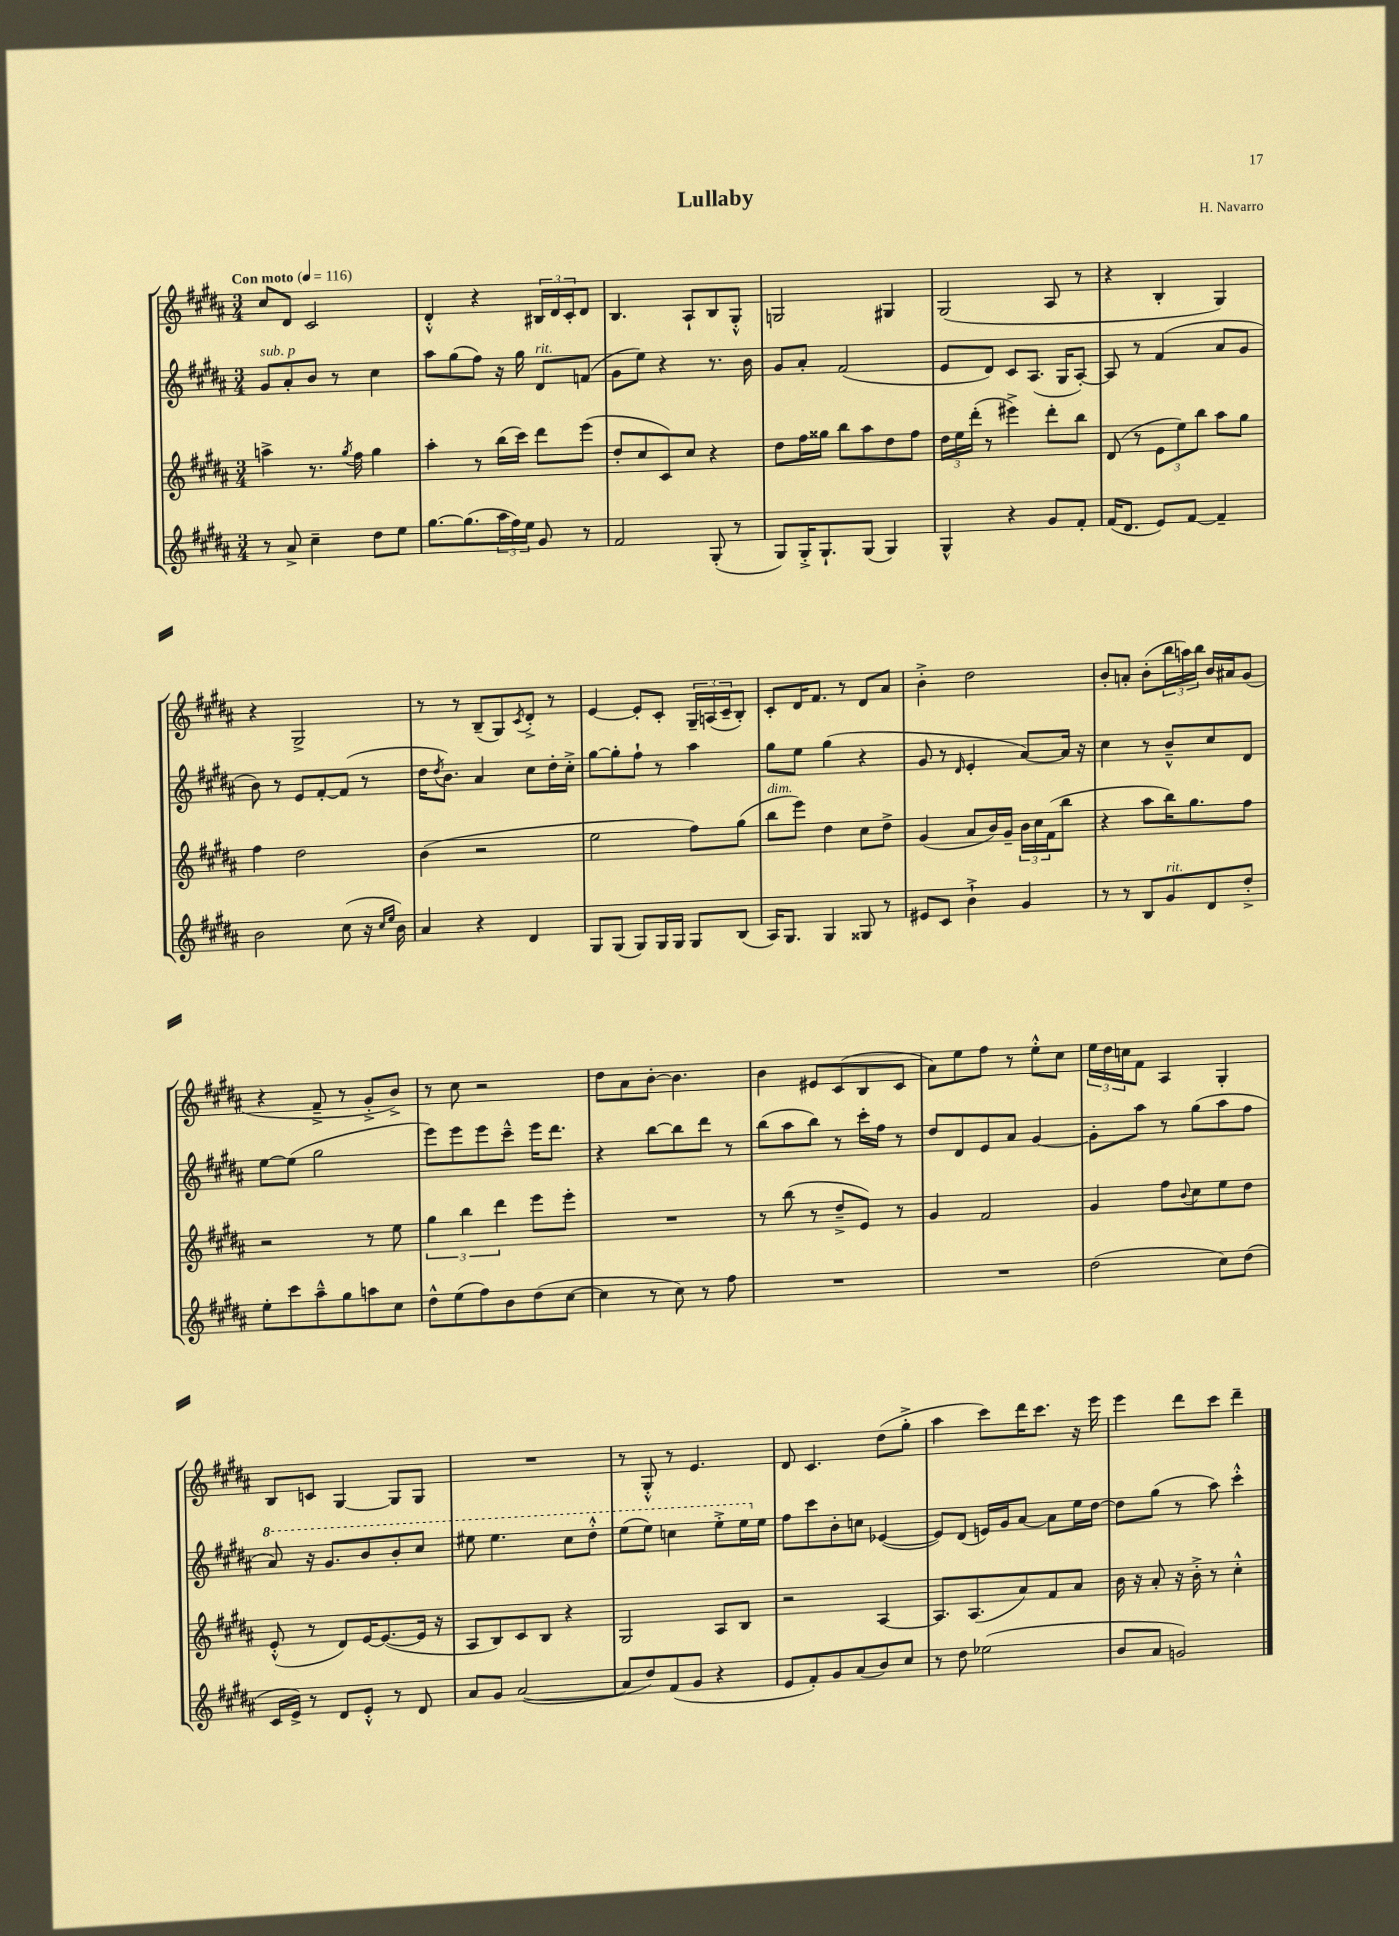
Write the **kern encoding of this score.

**kern	**kern	**kern	**kern
*part4	*part3	*part2	*part1
*staff4	*staff3	*staff2	*staff1
*clefG2	*clefG2	*clefG2	*clefG2
*k[f#c#g#d#a#]	*k[f#c#g#d#a#]	*k[f#c#g#d#a#]	*k[f#c#g#d#a#]
*M3/4	*M3/4	*M3/4	*M3/4
*MM116	*MM116	*MM116	*MM116
=1	=1	=1	=1
!	!	!	!LO:TX:a:B:t=Con moto
!	!	!LO:TX:a:i:t=sub. p	!
8r	4aan^\	8g#/L	8cc#/L
8a#^/	.	8a#'/	8d#/J
4cc#~\	8.r	8b/J	2c#/
.	.	8r	.
.	8qgg#/	.	.
.	16ff#\	.	.
8dd#\L	4gg#\	4cc#\	.
8ee\J	.	.	.
=2	=2	=2	=2
[8.gg#\L	4aa#'\	8aa#\L	4d#'^^/
.	.	(8gg#\	.
(8.gg#\]	.	.	.
.	8r	8ff#\J)	4r
24aa#\L	(16bb\LL	16r	.
24ff#\)	.	.	.
.	16ccc#\JJ)	16gg#\	.
24ee\JJ	.	.	.
!	!	!LO:TX:a:i:t=rit.	!
8g#/	8ddd#\L	8d#/L	24B#X/LL
.	.	.	24d#/
.	.	.	24c#'/J
8r	(8eee\J	(8fn/J	8d#/J
=3	=3	=3	=3
2f#/	8dd#'/L	8g#\L	4.B/
.	8cc#/	8ee\J)	.
.	8c#/)	4r	.
.	8cc#/J	.	8A#`/L
(8G#'/	4r	8.r	8B/
8r	.	.	8G#'^^/J
.	.	16b\	.
=4	=4	=4	=4
8G#/L)	8dd#\L	8g#/L	2Gn/
16G#'^/K	16ff#\L	8a#'/J	.
8.G#`/	16gg##X\JJ	.	.
.	8bb\L	(2f#/	.
(8G#/J	8aa#\	.	.
4G#/)	8dd#\	.	4G#X/
.	8ff#\J	.	.
=5	=5	=5	=5
4G#^^/	24dd#\LL	8e/L	(2G#/
.	24ee\	.	.
.	(24ddd#'\JJ	.	.
.	8r	8d#/J)	.
4r	4eee#X^\)	8c#/L	.
.	.	(8.A#/J	.
8g#/L	8ddd#'\L	.	8A#/
.	.	16G#/KL	.
8f#'/J	8bb\J	[8A#'/J)	8r
=6	=6	=6	=6
(16f#/KL	(8d#/	8A#/]	4r
8.d#/J	.	.	.
.	8r	8r	.
8e/L)	12e\L	(4f#/	4B'/
.	12ee\)	.	.
[8f#/J	.	.	.
.	12bb\J	.	.
4f#~/]	8aa#\L	8a#/L	4G#/)
.	8gg#\J	8g#/J	.
!!LO:LB:g=z
=7	=7	=7	=7
2b\	4ff#\	8b\)	4r
.	.	8r	.
.	2dd#\	8e/L	2G#^/
.	.	[8f#'/	.
(8cc#\	.	(8f#/J]	.
16r	.	8r	.
16qqcc#/LL	.	.	.
16qqee/JJ	.	.	.
16b\)	.	.	.
=8	=8	=8	=8
4a#/	(4b\	16dd#\KL	8r
.	.	8qdd#/	.
.	.	8.b\J)	.
.	.	.	8r
4r	2r	4a#/	(8B~/L
.	.	.	8G#/)
.	.	.	8qc#/
4d#/	.	8cc#\L	8d#'^/J
.	.	16dd#'\L	8r
.	.	16cc#'^\JJ	.
=9	=9	=9	=9
8G#/L	2ee\	[8gg#\L	[4e/
(8G#/J	.	8gg#'\]	.
8G#/L)	.	8ff#`\J	8e'/L]
16G#/L	.	8r	8c#'/J
16G#/JJ	.	.	.
8G#/L	8ff#\L)	4aa#\	24G#~/LL
.	.	.	(24An/
.	.	.	24c#~/J
(8B/J	(8gg#\J	.	8B'/J)
=10	=10	=10	=10
!	!LO:TX:a:i:t=dim.	!	!
16A#/KL)	8bb\L	8gg#\L	8c#'/L
8.G#/J	.	.	.
.	8eee\J)	8ee\J	16d#/K
.	.	.	8.f#/J
4G#/	4dd#\	(4gg#\	.
.	.	.	8r
8G##X/	8cc#\L	4r	8d#/L
8r	8dd#^\J	.	8a#/J
=11	=11	=11	=11
8e#X/L	(4g#/	8g#/	4b'^\
8c#/J	.	8r	.
.	.	16qqd#/	.
4b`^\	8a#/L	4e'/	2dd#\
.	16b/L)	.	.
.	16g#~/JJ	.	.
4g#/	24b\LL	[8a#/L)	.
.	24cc#\	.	.
.	(24f#\J	.	.
.	8bb\J	16a#/Jk]	.
.	.	16r	.
=12	=12	=12	=12
8r	4r	4cc#\	8b'/L
8r	.	.	8an'/J
8B/L	8aa#\L	8r	(8b'\L
!LO:TX:a:i:t=rit.	!	!	!
8g#/	16bb\K)	8b~^^/L	24bb\L
.	.	.	24aan\)
.	8.gg#\	.	.
.	.	.	24bb\JJ
8d#/	.	8cc#/	16b/LL
.	.	.	16a#X/J
8dd#'^/J	8ff#\J	8d#/J	(8g#/J
!!LO:LB:g=z
=13	=13	=13	=13
8ee'\L	2r	[8ee\L	4r
8ccc#\	.	(8ee\J]	.
8aa#~^^\	.	2gg#\	8f#~^/
8gg#\	.	.	8r
8aan\	8r	.	8g#'^/L
8cc#\J	8ee\	.	8b^/J)
=14	=14	=14	=14
8dd#^^\L	6gg#\	8eee\L)	8r
(8ee\	.	8eee\	8cc#\
.	6bb\	.	.
8ff#\)	.	8eee\	2r
.	6ddd#\	.	.
8b\	.	8ccc#~^^\J	.
(8dd#\	8eee\L	16eee\KL	.
.	.	8.ddd#\J	.
[8cc#\J	8eee'\J	.	.
=15	=15	=15	=15
4cc#\]	2.r	4r	8dd#\L
.	.	.	8a#\
8r	.	[8bb\L	[8b'\J
8cc#\)	.	8bb\]	4.b\]
8r	.	8ddd#\J	.
8ff#\	.	8r	.
=16	=16	=16	=16
2.r	8r	(8bb\L	4b\
.	(8bb\	8aa#\	.
.	8r	8bb\J)	8e#X/L
.	8dd#~^/L	8r	(8c#/
.	8e/J)	16ccc#'\LL	8B/
.	.	16ff#\JJ	.
.	8r	8r	8c#/J
=17	=17	=17	=17
2.r	4g#/	8dd#/L	8a#\L)
.	.	8d#/	8ee\
.	2f#/	8e/	8ff#\J
.	.	8a#/J	8r
.	.	[4g#/	8ee'^^\L
.	.	.	8cc#\J
=18	=18	=18	=18
(2dd#\	4g#/	8g#'\L]	24ee\LL
.	.	.	24dd#\
.	.	.	24ccn\J
.	.	8aa#\J	8f#\J
.	8ff#\L	8r	4A#/
.	8qqb/	.	.
.	8cc#\	(8gg#\L	.
8cc#\L)	8ee\	8aa#\	4G#'/
(8dd#\J	8dd#\J	8ff#\J	.
!!LO:LB:g=z
=19	=19	=19	=19
*	*	*8va	*
16c#/LL	(8e'^^/	8aa#/)	8B/L
16e^/JJ)	.	.	.
8r	8r	16r	8cn/J
.	.	8.gg#/L	.
8d#/L	8d#/L)	.	[4G#/
8e'^^/J	[16e/K	8bb/	.
.	(8.e/_	.	.
8r	.	8bb'/	8G#/L]
8d#/	16e/Jk]	8ccc#/J	8G#/J
.	16r	.	.
=20	=20	=20	=20
8a#/L	8A#/L	8eee#X\	2.r
8g#/J	8B/)	4.eee#\	.
([2a#/	8c#/	.	.
.	8B/J	.	.
.	4r	8ccc#\L	.
.	.	8ddd#'^^\J	.
=21	=21	=21	=21
8a#/L]	2G#/	(8eee\L	8r
8dd#/)	.	8eee\J)	8G#'^^/
(8f#/	.	4cccn\	8r
8g#/J	.	.	4.e/
4r	8A#/L	8eee'^\L	.
.	8B/J	16eee\L	.
*	*	*X8va	*
.	.	16ee\JJ	.
=22	=22	=22	=22
8e/L	2r	8ff#\L	8d#/
8f#'/)	.	8ccc#\	4.c#/
8g#/	.	8b'\	.
(8a#/	.	8ccn\J	.
8b/)	[4A#/	([4e-X/	(8dd#\L
8cc#/J	.	.	8gg#'^\J
=23	=23	=23	=23
8r	8.A#/L]	8e-/L])	4aa#\
8dd#\	.	(8d#/J	.
.	(8.A#/	.	.
(2ee-X\	.	16en/LL)	8ccc#\L)
.	.	16g#/J	.
.	8a#/)	[8a#/J	16ddd#\K
.	.	.	8.ccc#\J
.	8f#/	8a#\L]	.
.	8a#/J	16ee\L	16r
.	.	[16dd#\JJ	16eee\
=24	=24	=24	=24
8b/L	16b\	8dd#\L]	4eee\
.	16r	.	.
8a#/J	8a#'/	(8gg#\J	.
2gn/)	16r	8r	8ddd#\L
.	16b'^\	.	.
.	8r	8aa#\)	8ccc#\J
.	4cc#'^^\	4ccc#'^^\	4ddd#~\
==	==	==	==
*-	*-	*-	*-
